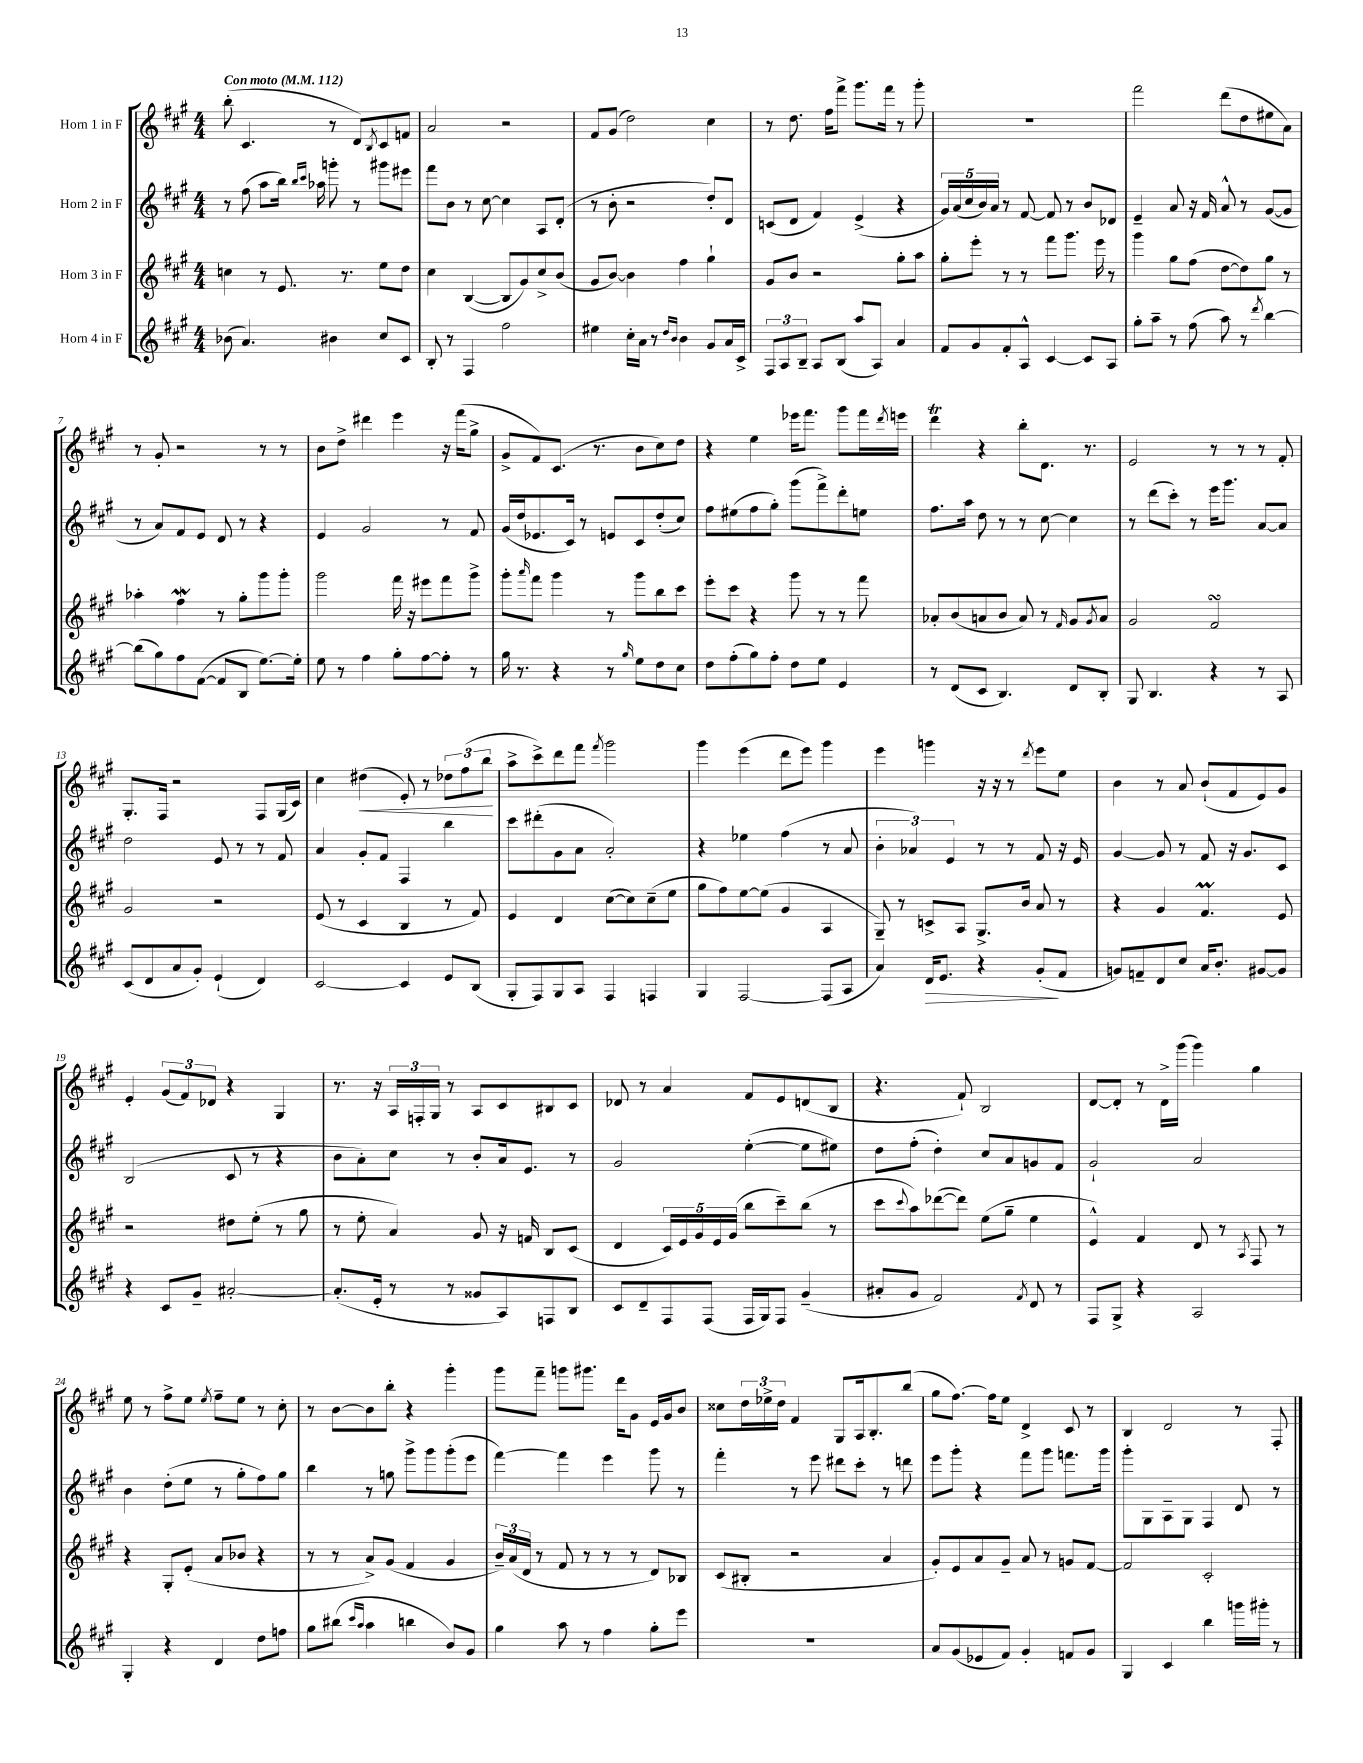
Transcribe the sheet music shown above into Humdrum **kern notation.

**kern	**kern	**kern	**kern
*staff4	*staff3	*staff2	*staff1
*clefG2	*clefG2	*clefG2	*clefG2
*k[f#c#g#]	*k[f#c#g#]	*k[f#c#g#]	*k[f#c#g#]
*M4/4	*M4/4	*M4/4	*M4/4
*MM112	*MM112	*MM112	*MM112
(8b-\	4cc\	8r	(8bb'\
4.a/)	.	(8ff#\	4.c#/
.	8r	8aa\L	.
.	8.e/	16bb\Jk)	.
.	.	16qqbb/LL	.
.	.	16qqccc#/JJ	.
.	.	16aa-\	.
4b#\	.	8ggg'\	8r
.	8.r	.	.
.	.	8r	8d/L)
.	.	.	8qB/
8cc#/L	8ee\L	8ggg#\L	8c#/
8c#/J	8dd\J	8eee#\J	8f/J
=	=	=	=
8B'/	4cc#\	8fff#\L	2a/
8r	.	8b\J	.
4F#/	([4B/	8r	.
.	.	[8cc#\	.
2ff#\	8B/]L	4cc#\]	2r
.	8g#/)	.	.
.	8cc#^/	8A/L	.
.	(8b/J	(8d'/J	.
=	=	=	=
4ee#\	8g#/L	8r	8f#/L
.	[8b/J)	8b'\	(8g#/J
16cc#'\LL	4b\]	2r	2dd\)
16a\JJ	.	.	.
8r	.	.	.
16qqdd/LL	.	.	.
16qqb/JJ	.	.	.
4b\	4ff#\	.	.
8g#/L	4gg#`\	8dd'/L)	4cc#\
16a/L	.	8d/J	.
16c#^/JJ	.	.	.
=	=	=	=
12F#/L	8g#/L	(8c/L	8r
12A/	.	.	.
.	8b/J	8d/J	8.dd\
12B~/J	.	.	.
8A/L	2r	4f#/)	.
.	.	.	16ff#\LK
(8B/J	.	.	8fff#^\J
8aa/L	.	(4e^/	8.ggg#\L
8A/J)	.	.	.
.	.	.	16fff#\Jk
4a/	8gg#'\L	4r	8r
.	8aa\J	.	8ggg#'\
=	=	=	=
8f#/L	8gg#'\L	20g#/LL)	1r
.	.	(20a/	.
.	.	20cc#/	.
8g#/	8eee'\J	.	.
.	.	20b/)	.
.	.	20a/JJ	.
8f#'/	8r	8r	.
8A^^/J	8r	[8f#/	.
[4c#/	8fff#\L	8f#/]	.
.	8.ggg#\J	8r	.
8c#/]L	.	8b/L	.
.	16eee\	.	.
8A/J	8r	8d-/J	.
=	=	=	=
8gg#'\L	4ggg#\	4e~/	2fff#\
8aa~\J	.	.	.
8r	8gg#\L	8a/	.
(8ff#\	(8ff#\J	16r	.
.	.	16f#/	.
8aa\)	[8dd\L	8a^^/	(8ddd\L
8r	8dd\])	8r	8dd\
8qddd/	.	.	.
[4bb\	8gg#\J	([8g#/L	8ee#\
.	8r	8g#/]J	8a\J)
=	=	=	=
(8bb\]L	4aa-'\	8r	8r
8gg#\)	.	8a/L)	8g#'/
8ff#\	4ff#\	8f#/	2r
([8f#\J	.	8e/J	.
8f#/]L	8r	8d/	.
8B/J	8gg#'\L	8r	.
[8.ee\L)	8ggg#\	4r	8r
.	8ggg#'\J	.	8r
16ee'\]Jk	.	.	.
=	=	=	=
8ee\	2ggg#\	4e/	8b\L
8r	.	.	8dd^\J
4ff#\	.	2g#/	4ddd#\
8gg#'\L	16fff#\	.	4eee\
.	16r	.	.
[8ff#\	8eee#\L	.	.
8ff#'\]J	8fff#\	8r	16r
.	.	.	(16fff#\LK
8r	8ggg#^\J	8f#/	8gg#^\J
=	=	=	=
16gg#\	8ggg#'\L	(16g#/LL	8g#^/L
8.r	.	16dd/J	.
.	16qqaaa/	.	.
.	8fff#\J	8.e-/	8f#/)
4r	4ggg#\	.	(8.c#/J
.	.	16c#/Jk)	.
.	.	8r	.
.	.	.	8.r
8r	8r	8e/L	.
16qqgg#/	.	.	.
8ee\L	8ggg#\L	8c#/	8b\L
8dd\	8bb\	(8dd'/	8cc#\)
8cc#\J	8ccc#\J	8cc#/J)	8dd\J
=	=	=	=
8dd\L	8eee'\L	8ff#\L	4r
(8ff#'\	8ccc#\J	(8ee#\	.
8gg#\)	4r	8ff#\	4ee\
8ff#'\J	.	8gg#'\J)	.
8dd\L	8ggg#\	(8ggg#\L	16eee-\LK
.	.	.	8.fff#\J
8ee\J	8r	8fff#^\)	.
4e/	8r	8ddd'\	8ggg#\L
.	8fff#\	8ee\J	16fff#\L
.	.	.	8qddd/
.	.	.	16eee\JJ
=	=	=	=
8r	8a-'/L	8.ff#\L	4ddd\
(8d/L	(8b/	.	.
.	.	16aa\Jk	.
8c#/J	8a/	8dd\	4r
4.B/)	8b/J	8r	.
.	8a/)	8r	8bb'\L
.	8r	[8cc#\	8.d\J
.	16qqf#/	.	.
8d/L	8g#/L	4cc#\]	.
.	.	.	8.r
.	8qg#/	.	.
8B'/J	8a/J	.	.
=	=	=	=
8G#/	2g#/	8r	2e/
4.B/	.	(8ddd\L	.
.	.	8ccc#'\J)	.
.	.	8r	.
4r	2f#/	16eee\LK	8r
.	.	8.ggg#\J	.
.	.	.	8r
8r	.	[8a/L	8r
8A/	.	8a/]J	8f#'/
=	=	=	=
(8c#/L	2g#/	2dd\	8.G#'/L
8d/	.	.	.
.	.	.	16F#/Jk
8a/	.	.	2r
8g#'/J)	.	.	.
(4e`/	2r	8e/	.
.	.	8r	.
4d/)	.	8r	8F#/L
.	.	8f#/	(16G#/L
.	.	.	16c#/JJ)
=	=	=	=
[2c#/	(8e/	4a/	4cc#\
.	8r	.	.
.	4c#/	8g#'/L	(4dd#\
.	.	8f#/J	.
4c#/]	4B/	4F#/	8e'/)
.	.	.	8r
8e/L	8r	4bb\	12dd-\L
.	.	.	(12ff#\
(8B/J	8f#/)	.	.
.	.	.	12bb\J
=	=	=	=
8G#'/L	4e/	8ccc#\L	8aa^\L
8F#/)	.	(8ddd#'\	8ccc#^\)
8G#/	4d/	8g#\	8ddd\
8A/J	.	8a\J	8fff#\J
.	.	.	8qfff#/
4F#/	([8cc#\L	2a'/)	2ggg#\
.	8cc#\])	.	.
4F/	(8cc#~\	.	.
.	8ee\J	.	.
=	=	=	=
4G#/	8gg#\L	4r	4ggg#\
.	8ff#\)	.	.
[2F#/	[8ee\	4ee-\	(4eee\
.	(8ee\]J	.	.
.	4g#/	(4ff#\	8ddd\L
.	.	.	8eee\J)
(8F#/]L	4A/	8r	4ggg#\
8A/J	.	8a/	.
=	=	=	=
4a/)	8G#~/)	6b'\	4eee\
.	8r	.	.
.	.	6a-/)	.
16d/LK	8c^/L	.	4ggg\
8.e/J	.	.	.
.	.	6e/	.
.	8A/J	.	.
4r	8.G#^/L	8r	16r
.	.	.	16r
.	.	8r	8r
.	16b/Jk	.	.
.	.	.	8qddd/
(8g#'/L	8a/	8f#/	8eee\L
8f#/J	8r	16r	8ee\J
.	.	16e/	.
=	=	=	=
8g/L)	4r	[4g#/	4b\
8f~/	.	.	.
8d/	4g#/	8g#/]	8r
8cc#/J	.	8r	8a/
16a/LK	4.f#/	8f#/	(8b`/L
8.b'/J	.	.	.
.	.	16r	8f#/
.	.	8.g#/L	.
[8g#/L	.	.	8e/)
8g#/]J	8e/	8c#/J	8g#/J
=	=	=	=
4r	2r	(2B/	4e'/
8c#/L	.	.	(12g#/L
.	.	.	12f#/)
8g#~/J	.	.	.
.	.	.	12d-/J
[2a#'/	8dd#\L	8c#/	4r
.	(8ee'\J	8r	.
.	8r	4r	4G#/
.	8gg#\	.	.
=	=	=	=
(8.a#'/]L	8r	8b\L	8.r
.	8ee'\	8a'\)	.
16e'/Jk	.	.	16r
8r	4a/)	8cc#\J	24A/LL
.	.	.	24F'/
.	.	.	24G#/JJ
8r	.	8r	8r
8g##/L	8g#/	8b'/L	8A/L
8A/)	16r	16a/k	8c#/
.	16f/	8.e/J	.
8F/	8B/L	.	8B#/
8B/J	(8c#/J	8r	8c#/J
=	=	=	=
8c#/L	4d/	2g#/	8d-/
8d~/	.	.	8r
8F#/	20c#/LL)	.	4a/
.	20e/	.	.
.	20g#/	.	.
(8F#/J	.	.	.
.	20e/	.	.
.	(20g#/JJ	.	.
16F#/LL	8bb\L	([4ee'\	8f#/L
16G#/J)	.	.	.
8F#/J	8ccc#~\)	.	8e/
(4g#~/	(8bb\J	8ee\]L	(8d/
.	8r	8ee#\J)	8B/J
=	=	=	=
8a#'/L	8ccc#\L	8dd\L	4.r
.	8qqccc#/	.	.
8g#/J	8aa\)	(8ff#'\J	.
2f#/)	([8ddd-\	4dd'\)	.
.	8ddd-\]J)	.	8f#`/)
.	(8ee\L	8cc#/L	2B/
.	8gg#~\J	8a/	.
8qf#/	.	.	.
8d/	4ee\	8g/	.
8r	.	8f#/J	.
=	=	=	=
8F#/L	4e^^/)	2g#`/	[8d/L
8G#^/J	.	.	8d'/]J
4r	4f#/	.	8r
.	.	.	16d^\LL
.	.	.	(16ggg#\JJ
2A/	8d/	2a/	4ggg#\)
.	8r	.	.
.	8qA/	.	.
.	8F#/	.	4gg#\
.	8r	.	.
=	=	=	=
4G#'/	4r	4b\	8ee\
.	.	.	8r
4r	8G#'/L	(8dd'\L	8ff#^\L
.	(8e'/J	8ee\J	8ee\J
.	.	.	8qee/
4d/	8a/L	8r	8ff#~\L
.	8b-/J	8gg#'\L	8ee\J
8dd\L	4r	8ff#\)	8r
8ff\J	.	8gg#\J	8cc#'\
=	=	=	=
8gg#\L	8r	4bb\	8r
(8bb#\J	8r	.	[8b\L
16qqccc#/LL	.	.	.
16qqaa/JJ	.	.	.
4aa\	8a^/L)	8r	8b\]
.	(8g#/J	8gg\	8bb'\J
4bb\	4f#/	8ggg#^\L	4r
.	.	8ggg#\	.
8b/L)	4g#/	(8ggg#'\	4ggg#'\
8g#/J	.	8eee\J	.
=	=	=	=
4gg#\	24b~/LL)	[4fff#\)	8ggg#\L
.	(24a/	.	.
.	24d/JJ	.	.
.	8r	.	8fff#~\J
8aa\	8f#/	4fff#\]	8ggg\L
8r	8r	.	8.ggg#\J
4ff#\	8r	4eee\	.
.	.	.	16ddd\LK
.	8r	.	8g#\J
8gg#'\L	8d/L)	8ggg#\	16e/LL
.	.	.	16g#/J
8eee\J	8B-/J	8r	8b/J
=	=	=	=
1r	(8c#/L	4fff#'\	8cc##\L
.	8B#'/J	.	24dd\L
.	.	.	24ee-^\
.	.	.	24dd\JJ
.	2r	8r	4f#/
.	.	8eee\	.
.	.	8ddd#\L	8G#/L
.	.	8ccc#'\J	16A/k
.	.	.	8.B'/
.	4a/	8r	.
.	.	8ddd\	(8bb/J
=	=	=	=
8a/L	8g#'/L)	8eee\L	8gg#\L
(8g#/	8e/	8ggg#'\J	[8.ff#\J)
8e-/	8a/	4r	.
.	.	.	16ff#\]LK
8f#/J)	8g#~/J	.	8ee\J
4g#'/	8a/	8fff#\L	4d^/
.	8r	8ggg#\J	.
8f/L	8g/L	8.fff\L	8c#/
8g#/J	[8f#/J	.	8r
.	.	16ggg#\Jk	.
=	=	=	=
4G#/	2f#/]	8ggg#'\L	4B/
.	.	8G#\	.
4c#/	.	8A~\	2d/
.	.	8G#\J	.
4bb\	2c#'/	4F#/	.
16ggg\LL	.	8d/	8r
16ggg#'\JJ	.	.	.
8r	.	8r	8F#'/
==	==	==	==
*-	*-	*-	*-
